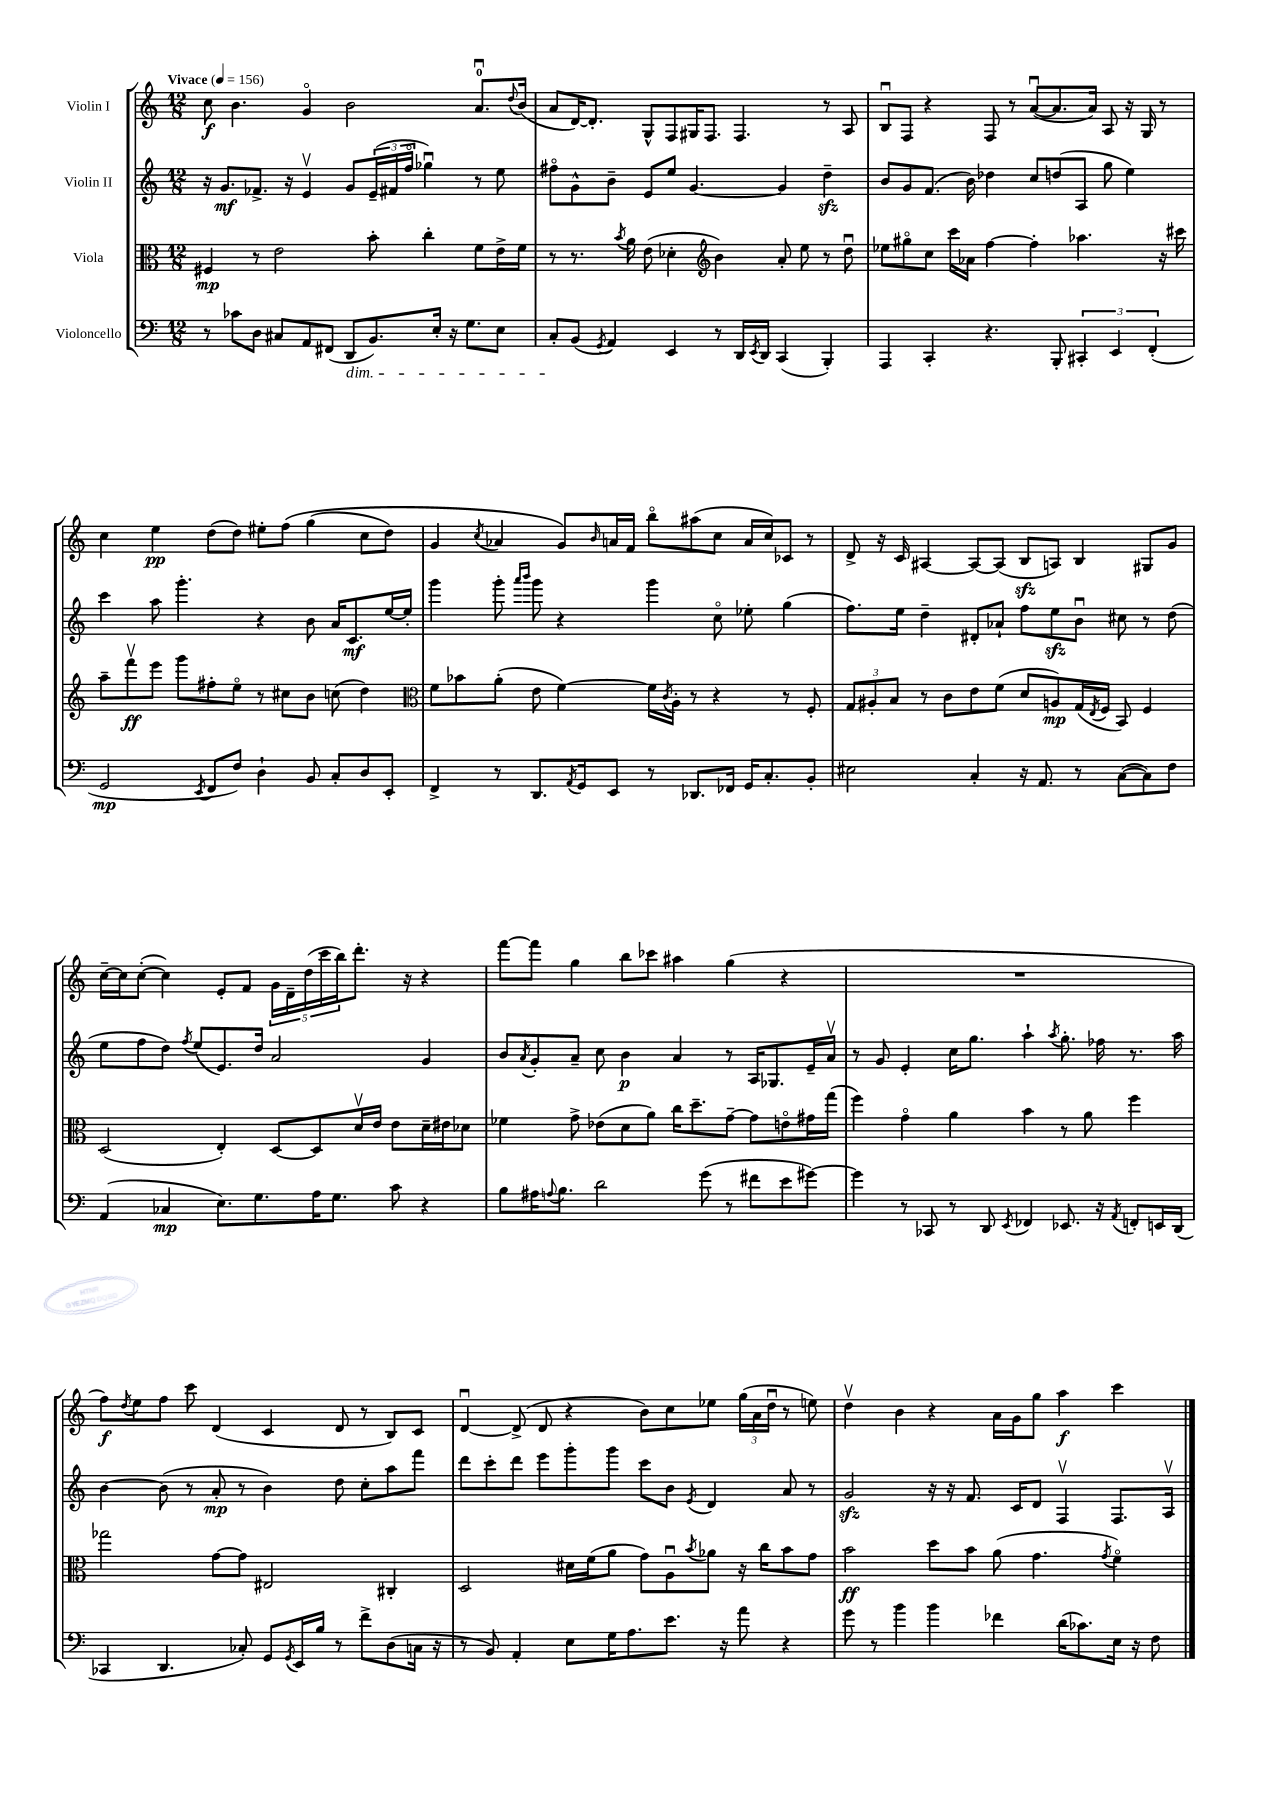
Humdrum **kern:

**kern	**kern	**kern	**kern
*staff4	*staff3	*staff2	*staff1
*clefF4	*clefC3	*clefG2	*clefG2
*k[]	*k[]	*k[]	*k[]
*M12/8	*M12/8	*M12/8	*M12/8
*MM156	*MM156	*MM156	*MM156
8r	4F#	16r	8cc
.	.	8.g	.
8c-	.	.	4.b
8D	8r	8.f-^	.
8C#	2e	.	.
.	.	16r	.
8AA	.	4ev	4go
(8FF#	.	.	.
8DD	.	8g	2b
8.BB)	8b'	(24e~	.
.	.	24f#	.
.	.	24ffo	.
.	4cc'	4gg-u)	.
16E'	.	.	.
16r	.	.	.
8.G	.	.	.
.	8f	8r	8.au
8E	16e^	8ee	.
.	.	.	8qqdd
.	16f	.	(16b
=	=	=	=
8C'	8r	8ff#o	8a
(8BB	8.r	8g^^	[16d)
.	.	.	8.d']
8qGG	.	.	.
4AA)	.	8b~	.
.	8qb	.	.
.	16a	.	.
.	(8e	8e	8G^^
4EE	4d-'	8ee	8F
.	.	[4.g	16G#
.	.	.	8.F
*	*clefG2	*	*
8r	4b)	.	.
16DD	.	.	4.F
8qEE	.	.	.
16DD	.	.	.
(4CC	8a'	4g]	.
.	8ee	.	.
4BBB')	8r	4dd~	8r
.	8ddu	.	8A
=	=	=	=
4AAA	8ee-	8b	8Bu
.	8gg#o	8g	8F
4CC'	8cc	(8.f	4r
.	16ccc	.	.
.	16a-	16b)	.
4.r	[4ff	4dd-	8F
.	.	.	8r
.	4ff']	8cc	([8au
8BBB'	.	(8dd	8.a]
6CC#'	4.aa-	8A	.
.	.	.	16a)
.	.	8gg	8A
6EE	.	.	.
.	.	4ee)	16r
.	.	.	16G
(6FF'	.	.	.
.	16r	.	8r
.	16ccc#	.	.
=	=	=	=
2GG	8aa~	4ccc	4cc
.	8fffv	.	.
.	8eee	8aa	4ee
.	8ggg	4.ggg'	.
8qEE	.	.	.
8FF	8ff#'	.	(8dd
8F)	8eeo	.	8dd)
4D`	8r	4r	8ee#'
.	8cc#	.	&(8ff
8BB	8b	8b	(4gg
8C'	(8cc	16a	.
.	.	8.c	.
8D	4dd)	.	8cc
8EE'	.	[16ee	8dd)
.	.	16ee']	.
=	=	=	=
*	*clefC3	*	*
4FF^	8f	4ggg	4g
.	8b-	.	.
.	.	.	8qcc
8r	(8a'	8ggg'	4a-
.	.	16qqaaa	.
.	.	16qqbbb	.
8.DD	8e	8ggg	.
.	[4f)	4r	8g&)
8qAA	.	.	.
16GG	.	.	.
.	.	.	16qqb
8EE	.	.	16a
.	.	.	16f
8r	16f]	4ggg	8bbo
.	8qc	.	.
.	16A'	.	.
8.DD-	8r	.	(8aa#
.	4r	8cco	8cc
16FF-	.	.	.
16GG	.	8ee-'	16a
8.C'	.	.	16cc)
.	8r	(4gg	8c-
8BB'	8F'	.	8r
=	=	=	=
2E#	12G	8.ff)	8d^
.	12A#'	.	.
.	.	.	16r
.	12B	.	.
.	.	16ee	16c
.	8r	4dd~	[4A#
.	8c	.	.
4C'	8e	8d#'	8A#_
.	(8f	8a-`	(8A#]
16r	8d	8ff	8B
8.AA	.	.	.
.	8A)	8ee	8A)
8r	(16G	8bu	4B
.	8qE	.	.
.	16F	.	.
([8C	8BB)	8cc#	.
8C])	4F	8r	8G#
8F	.	(8dd	8g
=	=	=	=
(4AA	(2D	8ee	[16cc~
.	.	.	16cc]
.	.	8ff	([8cc'
4C-	.	8dd)	4cc])
.	.	8qff	.
.	.	(8ee	.
8.E)	4E')	8.e)	8e'
.	.	.	8f
8.G	.	16dd	.
.	[8D	2a	20g
.	.	.	20d~
.	.	.	(20dd
16A	8D]	.	.
.	.	.	20ccc
8.G	.	.	.
.	.	.	20bb)
.	16dv	.	8.ddd'
.	16e	.	.
8c	8e	.	.
.	.	.	16r
4r	16d~	4g	4r
.	16e#	.	.
.	8d-	.	.
=	=	=	=
8B	4f-	8b	[8fff
.	.	8qa	.
16A#	.	8g'	8fff]
8qqA	.	.	.
8.B	.	.	.
.	8g^	8a~	4gg
2d	(8e-	8cc	.
.	8d	4b	8bb
.	8a)	.	8ccc-
.	16cc	4a	4aa#
.	8.dd~	.	.
(8g	.	.	.
8r	[8g~	8r	(4gg
8f#	8g]	16A	.
.	.	8.G-	.
8e	8eo	.	4r
[8g#)	16g#	16e~	.
.	(16gg	16av	.
=	=	=	=
4g#]	4ff)	8r	1.r
.	.	8g	.
8r	4go	4e'	.
8CC-	.	.	.
8r	4a	16cc	.
.	.	8.gg	.
8DD	.	.	.
8qEE	.	.	.
4FF-	4b	4aa`	.
.	.	8qaa	.
8.EE-	8r	8.gg'	.
.	8a	.	.
16r	.	16ff-	.
8qAA	.	.	.
8FF'	4ff	8.r	.
16EE	.	.	.
(16DD	.	16aa	.
=	=	=	=
4CC-	2gg-	[4b	8ff)
.	.	.	8qdd
.	.	.	8ee
4.DD	.	(8b]	8ff
.	.	8r	8ccc
.	[8g	8a'	(4d
8C-')	8g]	8r	.
8GG	2E#	4b)	4c
8qGG	.	.	.
16EE	.	.	.
16B	.	.	.
8r	.	8dd	8d
8f^	.	8cc'	8r
(8D	4C#'	8aa	8B)
16C	.	8fff	8c
16r	.	.	.
=	=	=	=
8r	2D	8ddd	[4du
8BB)	.	8ccc'	.
4AA'	.	8ddd	(8d^]
.	.	8eee	8d
8E	16d#	8ggg'	4r
.	(16f	.	.
16G	8a	8ggg	.
8.A	.	.	.
.	8g)	8ccc	8b)
8.e	8Au	8b	8cc
.	8qb	8qe	.
.	8a-	4d	8ee-
16r	.	.	.
8a	16r	.	(24gg
.	.	.	24a
.	16cc	.	.
.	.	.	24ddu
4r	8b	8a	8r
.	8g	8r	8ee)
=	=	=	=
8g	2b	2g	4ddv
8r	.	.	.
4b	.	.	4b
4b	8dd	16r	4r
.	.	16r	.
.	8b	8.f	.
4f-	(8a	.	16a
.	.	16c	16g
.	4.g	8d	8gg
(16d	.	4Fv	4aa
8.c-)	.	.	.
.	8qg	.	.
16E	4fo)	8.F	4ccc
16r	.	.	.
8F	.	.	.
.	.	16Av	.
==	==	==	==
*-	*-	*-	*-
